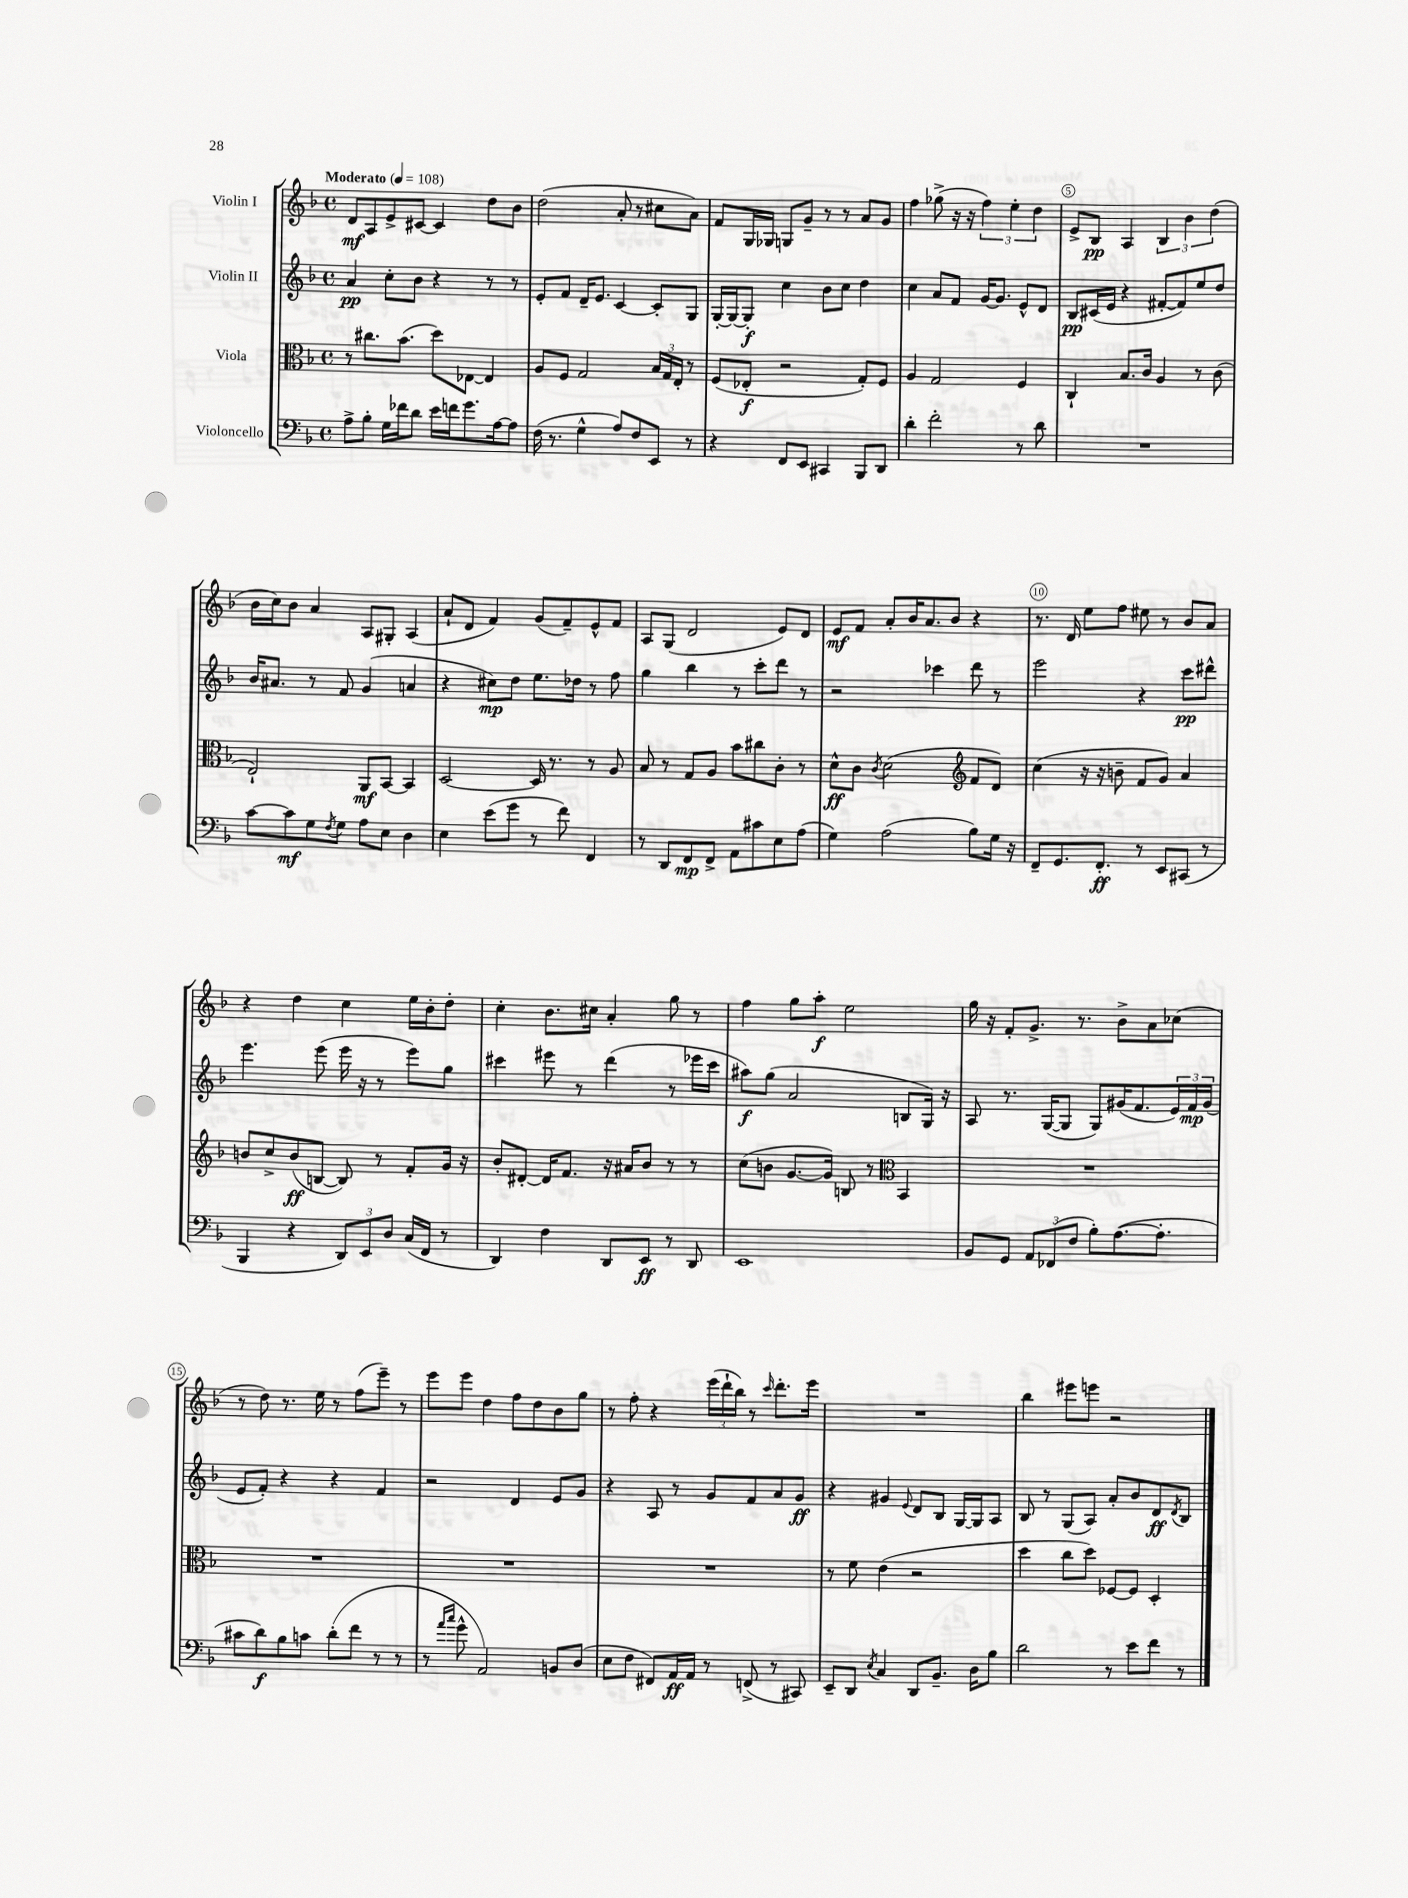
<<
\new StaffGroup <<
\new Staff = "s0" \with { instrumentName = "Violin I" } {
    \clef treble \key f \major \defaultTimeSignature \time 4/4 \tempo "Moderato" 4 = 108
    d'8\mf a8 e'8-> cis'8~ cis'4 d''8 bes'8 |
    d''2( a'8-. r8 cis''8 a'8) |
    f'8 g16 ges16 g8 g'8-- r8 r8 a'8 g'8 |
    f''4 ges''8->( r16 r16 \tuplet 3/2 { f''4) e''4-. d''4 } |
    e'8-> bes8\pp a4 \tuplet 3/2 { bes4 bes'4 d''4( } |
    bes'16 c''16) bes'8 a'4 a8 gis8-. a4( |
    a'8-! d'8 f'4) g'8( f'8--) e'8-^ f'8 |
    a8 g8( d'2 e'8) d'8 |
    e'8\mf f'8 a'8-. bes'16 a'8. bes'8 r4 |
    r8. d'16 e''8 f''8 eis''8 r8 bes'8 a'8 |
    r4 d''4 c''4 e''16 bes'16-. d''8-. |
    c''4-. bes'8. cis''16 a'4-. g''8 r8 |
    f''4 g''8 a''8-.\f e''2 |
    g''16 r16 f'8-. g'8.-> r8. bes'8-> a'8 ces''8( |
    r8 d''8) r8. e''16 r8 f''8( e'''8--) r8 |
    e'''8 e'''8 d''4 f''8 d''8 bes'8 g''8 |
    r8 f''8-. r4 \tuplet 3/2 { e'''16( d'''16-! bes''16) } r8 \grace { c'''16 } d'''8.-. e'''16 |
    R1 |
    bes''4 eis'''8 e'''8 r2 \bar "|." |
}
\new Staff = "s1" \with { instrumentName = "Violin II" } {
    \clef treble \key f \major \defaultTimeSignature \time 4/4
    a'4\pp c''8-. bes'8 r4 r8 r8 |
    e'8-. f'8 d'16-- e'8. c'4~ c'8-. g8 |
    g16~-. g16~ g8-.\f c''4 bes'8 c''8 d''4 |
    c''4 a'8 f'8 g'16~ g'8. e'8-^ d'8 |
    bes8\pp cis'16( e'16 r4 fis'8~-. fis'8) e''8 d''8 |
    bes'16 ais'8. r8 f'8 g'4( a'4 |
    r4 cis''8\mp) d''8 e''8. des''16 r8 f''8 |
    g''4 bes''4 r8 c'''8-. d'''8 r8 |
    r2 ces'''4 d'''8 r8 |
    e'''2 r4 c'''8\pp dis'''8-^ |
    e'''4. e'''8( e'''16 r16 r8 e'''8) g''8 |
    cis'''4 eis'''8 r8 d'''4( r8 ees'''16 cis'''16 |
    ais''8\f) g''8( a'2 b8 g16) r16 |
    a8 r8. g16~( g8 g8) gis'16( f'8. \tuplet 3/2 { e'16) f'16\mp gis'16( } |
    e'8 f'8-.) r4 r4 f'4 |
    r2 d'4 e'8 g'8 |
    r4 a8 r8 g'8 f'8 a'8 g'8\ff |
    r4 gis'4 \appoggiatura { e'8 } d'8 bes8 g16~ g16 a8 |
    bes8 r8 g8( a8) a'8-. bes'8 d'8\ff \acciaccatura { d'8 } bes8 \bar "|." |
}
\new Staff = "s2" \with { instrumentName = "Viola" } {
    \clef alto \key f \major \defaultTimeSignature \time 4/4
    r8 cis''8. bes'8.( d''8) ees8~ ees4 |
    a8 f8 g2 \tuplet 3/2 { bes16 g16 e16-. } r8 |
    f8( ees8-.\f r2 g8-.) f8 |
    a4 g2 f4 |
    c4-! bes8. c'16 a4 r8 c'8( |
    e2-!) a,8\mf bes,8~ bes,4 |
    d2~ d16 r8. r8 a8 |
    bes8 r8 g8 a8 bes'8 cis''8 c'8-. r8 |
    d'8-^\ff c'8 \acciaccatura { c'8 } d'2( \clef treble f'8 d'8) |
    c''4( r16 r16 b'8-- f'8 g'8) a'4 |
    b'8 c''8-> b'8\ff( b8~ b8) r8 f'8-. g'16 r16 |
    bes'8-. dis'8~-. dis'16 f'8. r16 ais'16 bes'8 r8 r8 |
    c''8( b'8 g'8.~ g'16) b8 r8 \clef alto bes,4 |
    R1 |
    R1 |
    R1 |
    R1 |
    r8 f'8 e'4( r2 |
    d''4 c''8 d''8) fes8~ fes8 d4-. \bar "|." |
}
\new Staff = "s3" \with { instrumentName = "Violoncello" } {
    \clef bass \key f \major \defaultTimeSignature \time 4/4
    a8-> bes8-. g16 fes'16 d'8 e'16 f'16 g'8. a16~ a8 |
    f16( r8. g4-^ a8) f8 e,8 r8 |
    r4 f,8 e,8 cis,4 bes,,8 d,8 |
    d'4-. f'2-. r8 d'8 |
    R1 |
    c'8~ c'8\mf g8 \acciaccatura { f8 } g8 a8 e8 d4 |
    e4 e'8( g'8 r8 f'8) f,4 |
    r8 d,8 f,8\mp f,8-> a,8 cis'8 e8 a8( |
    g4) a2( bes8) g16 r16 |
    f,8-- g,8. f,8.-.\ff r8 e,8 cis,8( r8 |
    bes,,4 r4 \tuplet 3/2 { d,8) e,8 d8 } c16( f,16 r8 |
    d,4) f4 d,8 e,8\ff r8 d,8 |
    e,1 |
    bes,8 g,8 \tuplet 3/2 { a,8 fes,8( f8 } bes8-.) a8.~( a8.-. |
    cis'8 d'8\f) bes8 c'8 d'8-.( f'8 r8 r8 |
    r8 \grace { a'16 c''16 } g'8-^ a,2) b,8 d8( |
    e8 f8 fis,8) a,16\ff a,16 r8 f,8->( r8 cis,8) |
    e,8-- d,8 \acciaccatura { e8 } c4 d,8 bes,8.-- d16 bes8 |
    d'2 r8 e'8 f'8 r8 \bar "|." |
}
>>
>>
\layout { \context { \Score \override BarNumber.break-visibility = ##(#f #t #t) barNumberVisibility = #(every-nth-bar-number-visible 5) \override BarNumber.stencil = #(make-stencil-circler 0.1 0.3 ly:text-interface::print) } }
